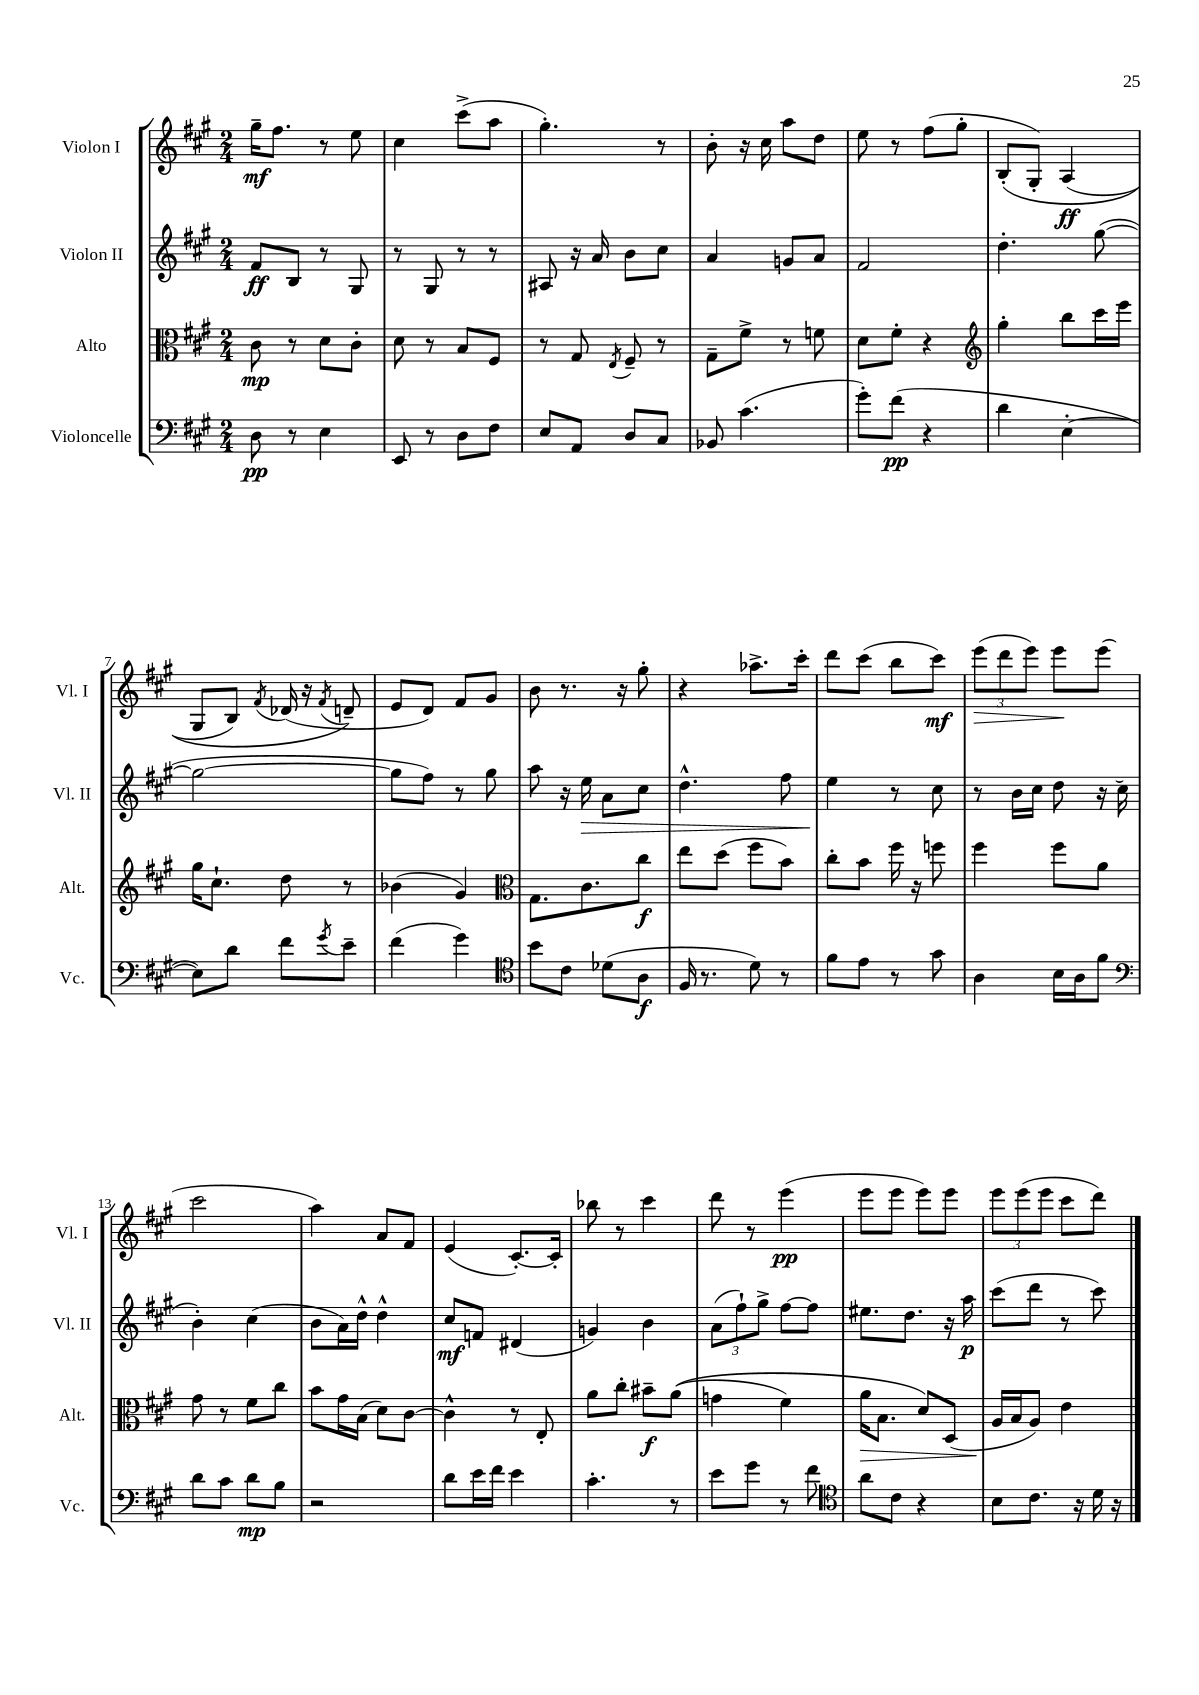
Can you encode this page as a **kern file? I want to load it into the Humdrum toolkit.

**kern	**dynam	**kern	**dynam	**kern	**dynam	**kern	**dynam
*part4	*part4	*part3	*part3	*part2	*part2	*part1	*part1
*staff4	*staff4	*staff3	*staff3	*staff2	*staff2	*staff1	*staff1
*I"Violoncelle	*	*I"Alto	*	*I"Violon II	*	*I"Violon I	*
*I'Vc.	*	*I'Alt.	*	*I'Vl. II	*	*I'Vl. I	*
*clefF4	*	*clefC3	*	*clefG2	*	*clefG2	*
*k[f#c#g#]	*	*k[f#c#g#]	*	*k[f#c#g#]	*	*k[f#c#g#]	*
*M2/4	*	*M2/4	*	*M2/4	*	*M2/4	*
=1	=1	=1	=1	=1	=1	=1	=1
8D\	pp	8c#\	mp	8f#/L	ff	16gg#~\KL	mf
.	.	.	.	.	.	8.ff#\J	.
8r	.	8r	.	8B/J	.	.	.
4E\	.	8d\L	.	8r	.	8r	.
.	.	8c#'\J	.	8G#/	.	8ee\	.
=2	=2	=2	=2	=2	=2	=2	=2
8EE/	.	8d\	.	8r	.	4cc#\	.
8r	.	8r	.	8G#/	.	.	.
8D\L	.	8B/L	.	8r	.	(8ccc#^\L	.
8F#\J	.	8F#/J	.	8r	.	8aa\J	.
=3	=3	=3	=3	=3	=3	=3	=3
8E/L	.	8r	.	8A#X/	.	4.gg#'\)	.
8AA/J	.	8G#/	.	16r	.	.	.
.	.	.	.	16a/	.	.	.
.	.	8qE/	.	.	.	.	.
8D/L	.	8F#~/	.	8b\L	.	.	.
8C#/J	.	8r	.	8cc#\J	.	8r	.
=4	=4	=4	=4	=4	=4	=4	=4
8BB-X/	.	8G#~\L	.	4a/	.	8b'\	.
(4.c#\	.	8f#^\J	.	.	.	16r	.
.	.	.	.	.	.	16cc#\	.
.	.	8r	.	8gn/L	.	8aa\L	.
.	.	8fn\	.	8a/J	.	8dd\J	.
=5	=5	=5	=5	=5	=5	=5	=5
8g#'\L)	.	8d\L	.	2f#/	.	8ee\	.
(8f#\J	pp	8f#'\J	.	.	.	8r	.
4r	.	4r	.	.	.	(8ff#\L	.
.	.	.	.	.	.	8gg#'\J	.
=6	=6	=6	=6	=6	=6	=6	=6
*	*	*clefG2	*	*	*	*	*
4d\	.	4gg#'\	.	4.dd'\	.	(8B'/L	.
.	.	.	.	.	.	8G#'/J)	.
[4E'\	.	8bb\L	.	.	.	(4A/	ff
.	.	16ccc#\L	.	([8gg#\	.	.	.
.	.	16eee\JJ	.	.	.	.	.
!!LO:LB:g=z
=7	=7	=7	=7	=7	=7	=7	=7
8E\L])	.	16gg#\KL	.	2gg#\_	.	8G#/L	.
.	.	8.cc#`\J	.	.	.	.	.
8d\J	.	.	.	.	.	8B/J)	.
.	.	.	.	.	.	8qf#/	.
8f#\L	.	8dd\	.	.	.	(16d-X/	.
.	.	.	.	.	.	16r	.
8qg#/	.	.	.	.	.	8qf#/	.
8e~\J	.	8r	.	.	.	8dn~/)	.
=8	=8	=8	=8	=8	=8	=8	=8
(4f#\	.	(4b-X\	.	8gg#\L]	.	8e/L	.
.	.	.	.	8ff#\J)	.	8d/J)	.
4g#\)	.	4g#/)	.	8r	.	8f#/L	.
.	.	.	.	8gg#\	.	8g#/J	.
=9	=9	=9	=9	=9	=9	=9	=9
*clefC4	*	*clefC3	*	*	*	*	*
8b\L	.	8.G#\L	.	8aa\	.	8b\	.
8c#\J	.	.	.	16r	.	8.r	.
!	!	!	!	!	!LO:HP:b	!	!
.	.	8.c#\	.	16ee\	>	.	.
(8d-X\L	.	.	.	8a\L	.	.	.
.	.	.	.	.	.	16r	.
8A\J	f	8cc#\J	f	8cc#\J	.	8gg#'\	.
=10	=10	=10	=10	=10	=10	=10	=10
16F#/	.	8ee\L	.	4.dd^^\	.	4r	.
8.r	.	.	.	.	.	.	.
.	.	(8dd\J	.	.	.	.	.
8d\)	.	8ff#\L	.	.	.	8.aa-X^\L	.
8r	.	8b\J)	.	8ff#\	.	.	.
.	.	.	.	.	.	16ccc#'\Jk	.
=11	=11	=11	=11	=11	=11	=11	=11
8f#\L	.	8cc#'\L	.	4ee\	.	8ddd\L	.
8e\J	.	8b\J	.	.	.	(8ccc#\J	.
8r	.	16ff#\	.	8r	]	8bb\L	.
.	.	16r	.	.	.	.	.
8g#\	.	8ffn\	.	8cc#\	.	8ccc#\J)	mf
=12	=12	=12	=12	=12	=12	=12	=12
!	!	!	!	!	!	!	!LO:HP:b
4A\	.	4ff#\	.	8r	.	(12eee\L	>
.	.	.	.	.	.	12ddd\	.
.	.	.	.	16b\LL	.	.	.
.	.	.	.	.	.	12eee\J)	.
.	.	.	.	16cc#\JJ	.	.	.
16B\LL	.	8ff#\L	.	8dd\	.	8eee\L	.
16A\J	.	.	.	.	.	.	.
8f#\J	.	8a\J	.	16r	.	(8eee\J	]
.	.	.	.	(16cc#\	.	.	.
!!LO:LB:g=z
=13	=13	=13	=13	=13	=13	=13	=13
*clefF4	*	*	*	*	*	*	*
8d\L	.	8g#\	.	4b'\)	.	2ccc#\	.
8c#\J	.	8r	.	.	.	.	.
8d\L	mp	8f#\L	.	(4cc#\	.	.	.
8B\J	.	8cc#\J	.	.	.	.	.
=14	=14	=14	=14	=14	=14	=14	=14
2r	.	8b\L	.	8b\L	.	4aa\)	.
.	.	16g#\L	.	16a\L)	.	.	.
.	.	(16B\JJ	.	16dd^^\JJ	.	.	.
.	.	8d\L)	.	4dd^^\	.	8a/L	.
.	.	[8c#\J	.	.	.	8f#/J	.
=15	=15	=15	=15	=15	=15	=15	=15
8d\L	.	4c#^^\]	.	8cc#/L	mf	(4e/	.
16e\L	.	.	.	8fn/J	.	.	.
16f#\JJ	.	.	.	.	.	.	.
4e\	.	8r	.	(4d#X/	.	[8.c#'/L)	.
.	.	8E'/	.	.	.	.	.
.	.	.	.	.	.	16c#'/Jk]	.
=16	=16	=16	=16	=16	=16	=16	=16
4.c#'\	.	8a\L	.	4gn/)	.	8bb-X\	.
.	.	8cc#'\J	.	.	.	8r	.
.	.	8b#X~\L	f	4b\	.	4ccc#\	.
8r	.	((8a\J	.	.	.	.	.
=17	=17	=17	=17	=17	=17	=17	=17
8e\L	.	4gn\	.	(12a\L	.	8ddd\	.
.	.	.	.	12ff#`\)	.	.	.
8g#\J	.	.	.	.	.	8r	.
.	.	.	.	12gg#^\J	.	.	.
8r	.	4f#\)	.	[8ff#\L	.	(4eee\	pp
8f#\	.	.	.	8ff#\J]	.	.	.
=18	=18	=18	=18	=18	=18	=18	=18
*clefC4	*	*	*	*	*	*	*
!	!	!	!LO:HP:b	!	!	!	!
8a\L	.	16a\KL	>	8.ee#X\L	.	8eee\L	.
.	.	8.B\J	.	.	.	.	.
8c#\J	.	.	.	.	.	8eee\J	.
.	.	.	.	8.dd\J	.	.	.
4r	.	8d/L)	.	.	.	8eee\L)	.
.	.	(8D/J	.	16r	.	8eee\J	.
.	.	.	.	16aa\	p	.	.
=19	=19	=19	=19	=19	=19	=19	=19
8B\L	.	16A/LL	.	(8ccc#\L	.	12eee\L	.
.	.	16B/J	]	.	.	.	.
.	.	.	.	.	.	(12eee\	.
8.c#\J	.	8A/J)	.	8ddd\J	.	.	.
.	.	.	.	.	.	12eee\J	.
.	.	4e\	.	8r	.	8ccc#\L	.
16r	.	.	.	.	.	.	.
16d\	.	.	.	8ccc#\)	.	8ddd\J)	.
16r	.	.	.	.	.	.	.
==	==	==	==	==	==	==	==
*-	*-	*-	*-	*-	*-	*-	*-
